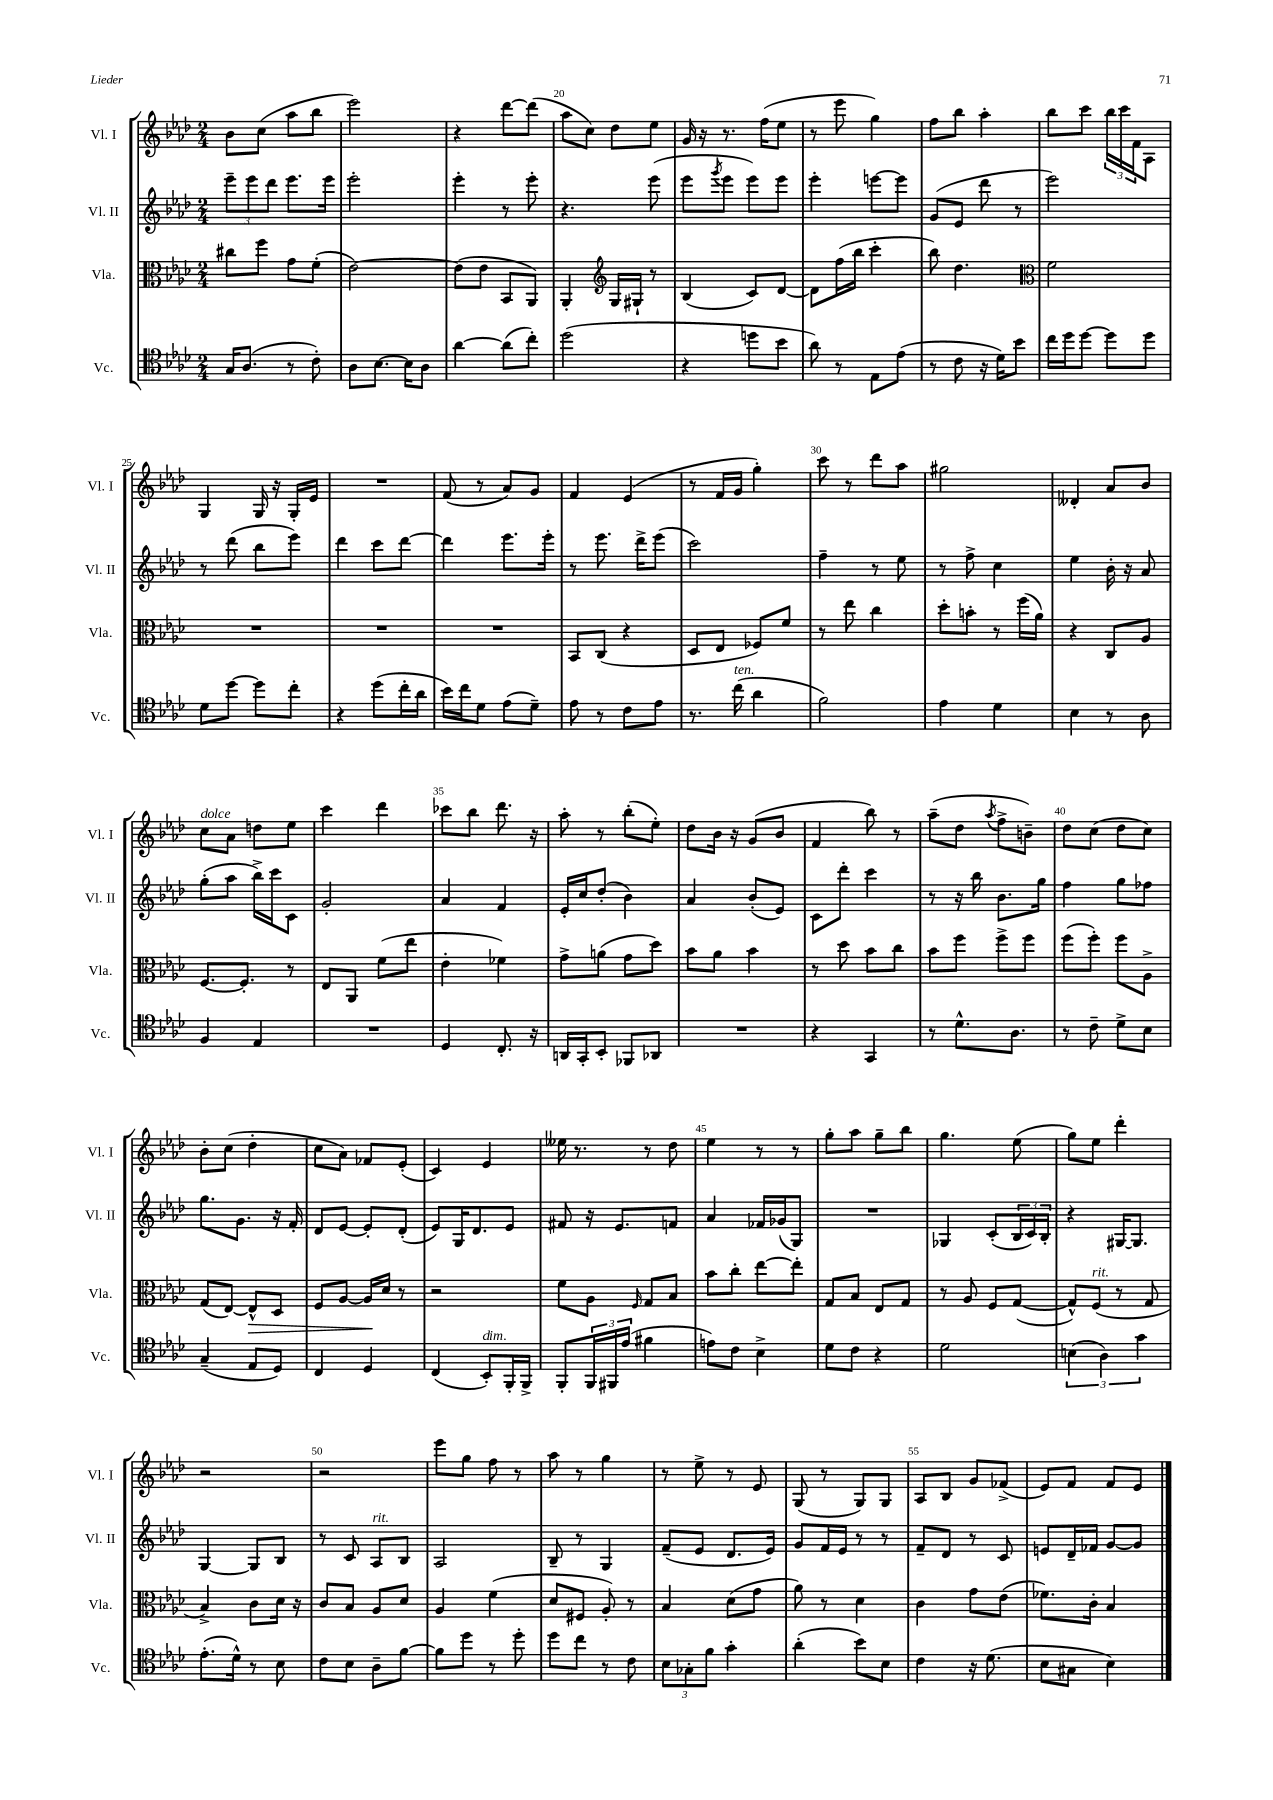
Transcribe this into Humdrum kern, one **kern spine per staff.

**kern	**kern	**dynam	**kern	**kern
*part4	*part3	*part3	*part2	*part1
*staff4	*staff3	*staff3	*staff2	*staff1
*I"Vc.	*I"Vla.	*	*I"Vl. II	*I"Vl. I
*I'Vc.	*I'Vla.	*	*I'Vl. II	*I'Vl. I
*clefC4	*clefC3	*	*clefG2	*clefG2
*k[b-e-a-d-]	*k[b-e-a-d-]	*	*k[b-e-a-d-]	*k[b-e-a-d-]
*M2/4	*M2/4	*	*M2/4	*M2/4
=17	=17	=17	=17	=17
16G/KL	8cc#X\L	.	12eee-~\L	8b-\L
(8.A-/J	.	.	.	.
.	.	.	12eee-\	.
.	8ff\J	.	.	(8cc\J
.	.	.	12ddd-\J	.
8r	8g\L	.	8.eee-\L	8aa-\L
8c'\)	(8f'\J	.	.	8bb-\J
.	.	.	16eee-\Jk	.
=18	=18	=18	=18	=18
8A-\L	[2e-\)	.	2eee-'\	2eee-\)
[8.B-\J	.	.	.	.
16B-\KL]	.	.	.	.
8A-\J	.	.	.	.
=19	=19	=19	=19	=19
[4a-\	(8e-\L]	.	4eee-'\	4r
.	8e-\J	.	.	.
(8a-\L]	8BB-/L	.	8r	[8ddd-\L
8cc'\J)	8AA-/J)	.	8eee-'\	(8ddd-\J]
=20	=20	=20	=20	=20
(2dd-\	4AA-'/	.	4.r	8aa-\L
.	.	.	.	8cc\J)
*	*clefG2	*	*	*
.	16G/LL	.	.	8dd-\L
.	16G#X`/JJ	.	.	.
.	8r	.	(8eee-\	8ee-\J
=21	=21	=21	=21	=21
4r	(4B-/	.	8eee-\L	16g/
.	.	.	.	16r
.	.	.	8qggg/	.
.	.	.	8eee-\J	8.r
8ddn\L	8c/L)	.	8eee-\L)	.
.	.	.	.	(16ff\KL
8b-\J	[8d-/J	.	8eee-\J	8ee-\J
=22	=22	=22	=22	=22
8a-\)	8d-\L]	.	4eee-'\	8r
8r	(16ff\L	.	.	8eee-\
.	16bb-\JJ	.	.	.
8E-\L	4ccc'\	.	[8eeen\L	4gg\)
(8e-\J	.	.	8eee\J]	.
=23	=23	=23	=23	=23
8r	8bb-\)	.	(8g/L	8ff\L
8c\	4.dd-\	.	8e-/J	8bb-\J
16r	.	.	8ddd-\	4aa-'\
16d-\KL)	.	.	.	.
8b-\J	.	.	8r	.
=24	=24	=24	=24	=24
*	*clefC3	*	*	*
16cc\LL	2f\	.	2eee-\)	8bb-\L
16dd-\J	.	.	.	.
[8dd-\J	.	.	.	8ccc\J
8dd-\L]	.	.	.	24bb-\LL
.	.	.	.	24ccc\
.	.	.	.	24f\J
8dd-\J	.	.	.	8A-\J
!!LO:LB:g=z
=25	=25	=25	=25	=25
8d-\L	2r	.	8r	4G/
[8dd-\J	.	.	(8ddd-\	.
8dd-\L]	.	.	8bb-\L	16G/
.	.	.	.	16r
8cc'\J	.	.	8eee-\J)	16G'/LL
.	.	.	.	16e-/JJ
=26	=26	=26	=26	=26
4r	2r	.	4ddd-\	2r
(8dd-\L	.	.	8ccc\L	.
16cc'\L	.	.	[8ddd-\J	.
16a-\JJ	.	.	.	.
=27	=27	=27	=27	=27
16b-\LL)	2r	.	4ddd-\]	(8f/
16cc\J	.	.	.	.
8d-\J	.	.	.	8r
(8e-\L	.	.	8.eee-\L	8a-/L)
8d-~\J)	.	.	.	8g/J
.	.	.	16eee-'\Jk	.
=28	=28	=28	=28	=28
8e-\	8BB-/L	.	8r	4f/
8r	(8C/J	.	8.eee-\	.
8c\L	4r	.	.	(4e-/
.	.	.	16ddd-^\KL	.
8e-\J	.	.	(8eee-\J	.
=29	=29	=29	=29	=29
8.r	8D-/L	.	2ccc\)	8r
.	8E-/J	.	.	16f/LL
!LO:TX:a:i:t=ten.	!	!	!	!
(16cc\	.	.	.	16g/JJ
4a-\	8F-X/L)	.	.	4gg'\)
.	8f/J	.	.	.
=30	=30	=30	=30	=30
2f\)	8r	.	4ff~\	8ccc\
.	8ee-\	.	.	8r
.	4cc\	.	8r	8ddd-\L
.	.	.	8ee-\	8aa-\J
=31	=31	=31	=31	=31
4e-\	8dd-'\L	.	8r	2gg#X\
.	8bn'\J	.	8ff^\	.
4d-\	8r	.	4cc\	.
.	(16ff\LL	.	.	.
.	16a-\JJ)	.	.	.
=32	=32	=32	=32	=32
4B-\	4r	.	4ee-\	4d--X'/
8r	8C/L	.	16b-'\	8a-/L
.	.	.	16r	.
8A-\	8A-/J	.	8a-/	8b-/J
!!LO:LB:g=z
=33	=33	=33	=33	=33
!	!	!	!	!LO:TX:a:i:t=dolce
4F/	[8.F/L	.	(8gg'\L	8cc\L
.	.	.	8aa-\J	8a-\J
.	8.F'/J]	.	.	.
4E-/	.	.	16bb-^\LL)	8ddn\L
.	.	.	16ccc\J	.
.	8r	.	8c\J	8ee-\J
=34	=34	=34	=34	=34
2r	8E-/L	.	2g'/	4ccc\
.	8AA-/J	.	.	.
.	(8f\L	.	.	4ddd-\
.	8ee-\J	.	.	.
=35	=35	=35	=35	=35
4D-/	4e-'\	.	4a-/	8ccc-X\L
.	.	.	.	8bb-\J
8.C'/	4f-X\)	.	4f/	8.ddd-\
16r	.	.	.	16r
=36	=36	=36	=36	=36
16AAn/LL	8g^\L	.	16e-'/LL	8aa-'\
16GG'/J	.	.	16cc/J	.
8BB-'/J	(8an\J	.	(8dd-'/J	8r
8FF-X/L	8g\L	.	4b-\)	(8bb-'\L
8AA-X/J	8dd-\J)	.	.	8ee-'\J)
=37	=37	=37	=37	=37
2r	8b-\L	.	4a-/	8dd-\L
.	8a-\J	.	.	16b-\Jk
.	.	.	.	16r
.	4b-\	.	(8b-'/L	(8g/L
.	.	.	8e-/J)	8b-/J
=38	=38	=38	=38	=38
4r	8r	.	8c\L	4f/
.	8dd-\	.	8ddd-'\J	.
4GG/	8b-\L	.	4ccc\	8bb-\)
.	8cc\J	.	.	8r
=39	=39	=39	=39	=39
8r	8b-\L	.	8r	(8aa-~\L
8.d-^^\L	8ff\J	.	16r	8dd-\J
.	.	.	16bb-\	.
.	.	.	.	8qaa-/
.	8ff^\L	.	8.b-\L	8ff^\L
8.A-\J	.	.	.	.
.	8ff\J	.	.	8bn~\J)
.	.	.	16gg\Jk	.
=40	=40	=40	=40	=40
8r	(8ff\L	.	4ff\	8dd-\L
8c~\	8ff'\J)	.	.	(8cc\J
8d-^\L	8ff\L	.	8gg\L	8dd-\L
8B-\J	8A-^\J	.	8ff-X\J	8cc\J)
!!LO:LB:g=z
=41	=41	=41	=41	=41
(4G~/	(8G/L	.	8.gg\L	8b-'\L
.	[8E-/J)	.	.	(8cc\J
.	.	.	8.g\J	.
!	!	!LO:HP:b	!	!
8E-/L	8E-^^/L]	>	.	4dd-'\
8D-/J)	8D-/J	.	16r	.
.	.	.	16f'/	.
=42	=42	=42	=42	=42
4C/	8F/L	.	8d-/L	8cc\L
.	[8A-/J	.	[8e-/J	8a-\J)
4D-/	16A-/LL]	.	8e-'/L]	8f-X/L
.	16d-/JJ	]	.	.
.	8r	.	(8d-'/J	(8e-'/J
=43	=43	=43	=43	=43
(4C/	2r	.	8e-/L)	4c/)
.	.	.	16G/K	.
.	.	.	8.d-/	.
!LO:TX:a:i:t=dim.	!	!	!	!
8BB-'/L)	.	.	.	4e-/
16FF'/L	.	.	8e-/J	.
16FF^/JJ	.	.	.	.
=44	=44	=44	=44	=44
8FF'/L	8f\L	.	8f#X/	16ee--X\
.	.	.	.	8.r
24FF/L	8A-\J	.	16r	.
24FF#X/	.	.	.	.
.	.	.	8.e-/L	.
(24e-/JJ	.	.	.	.
.	16qqF/	.	.	.
4f#X\	8G/L	.	.	8r
.	8B-/J	.	8fn/J	8dd-\
=45	=45	=45	=45	=45
8en\L)	8b-\L	.	4a-/	4ee-\
8c\J	8cc'\J	.	.	.
4B-^\	[8ee-\L	.	16f-X/LL	8r
.	.	.	(16g-X/J	.
.	8ee-'\J]	.	8G/J)	8r
=46	=46	=46	=46	=46
8d-\L	8G/L	.	2r	8gg'\L
8c\J	8B-/J	.	.	8aa-\J
4r	8E-/L	.	.	8gg~\L
.	8G/J	.	.	8bb-\J
=47	=47	=47	=47	=47
2d-\	8r	.	4G-X/	4.gg\
.	8A-/	.	.	.
.	8F/L	.	(8c'/L	.
.	([8G/J	.	24B-/L	(8ee-\
.	.	.	24c/)	.
.	.	.	24B-'/JJ	.
=48	=48	=48	=48	=48
(6Bn\	8G^^/L])	.	4r	8gg\L)
!	!LO:TX:a:i:t=rit.	!	!	!
.	(8F/J	.	.	8ee-\J
6A-\)	.	.	.	.
.	8r	.	[16G#X/KL	4ddd-'\
.	.	.	8.G#/J]	.
6g\	.	.	.	.
.	8G/	.	.	.
!!LO:LB:g=z
=49	=49	=49	=49	=49
(8.e-'\L	4B-^/)	.	[4G/	2r
16d-^^\Jk)	.	.	.	.
8r	8c\L	.	8G/L]	.
8B-\	16d-\Jk	.	8B-/J	.
.	16r	.	.	.
=50	=50	=50	=50	=50
8c\L	8c/L	.	8r	2r
8B-\J	8B-/J	.	8c/	.
!	!	!	!LO:TX:a:i:t=rit.	!
8A-~\L	8A-/L	.	8A-/L	.
[8f\J	8d-/J	.	8B-/J	.
=51	=51	=51	=51	=51
8f\L]	4A-/	.	2A-/	8eee-\L
8dd-\J	.	.	.	8gg\J
8r	(4f\	.	.	8ff\
8dd-'\	.	.	.	8r
=52	=52	=52	=52	=52
8dd-\L	8d-/L	.	8B-~/	8aa-\
8cc\J	8F#X/J	.	8r	8r
8r	8A-'/)	.	4G/	4gg\
8c\	8r	.	.	.
=53	=53	=53	=53	=53
12B-\L	4B-/	.	(8f~/L	8r
12G-X'\	.	.	.	.
.	.	.	8e-/J	8ee-^\
12f\J	.	.	.	.
4g'\	(8d-\L	.	8.d-/L	8r
.	8g\J	.	.	8e-/
.	.	.	16e-/Jk)	.
=54	=54	=54	=54	=54
(4a-'\	8a-\)	.	8g/L	(8G/
.	8r	.	16f/L	8r
.	.	.	16e-/JJ	.
8b-\L)	4d-\	.	8r	8G/L)
8B-\J	.	.	8r	8G/J
=55	=55	=55	=55	=55
4c\	4c\	.	8f~/L	8A-/L
.	.	.	8d-/J	8B-/J
16r	8g\L	.	8r	8g/L
(8.d-\	.	.	.	.
.	(8e-\J	.	8c/	(8f-X^/J
=56	=56	=56	=56	=56
8B-\L	8.f-X\L)	.	8en/L	8e-/L)
8G#X\J	.	.	16d-~/L	8f/J
.	16c'\Jk	.	16f-X/JJ	.
4B-\)	4B-/	.	[8g/L	8f/L
.	.	.	8g/J]	8e-/J
==	==	==	==	==
*-	*-	*-	*-	*-
